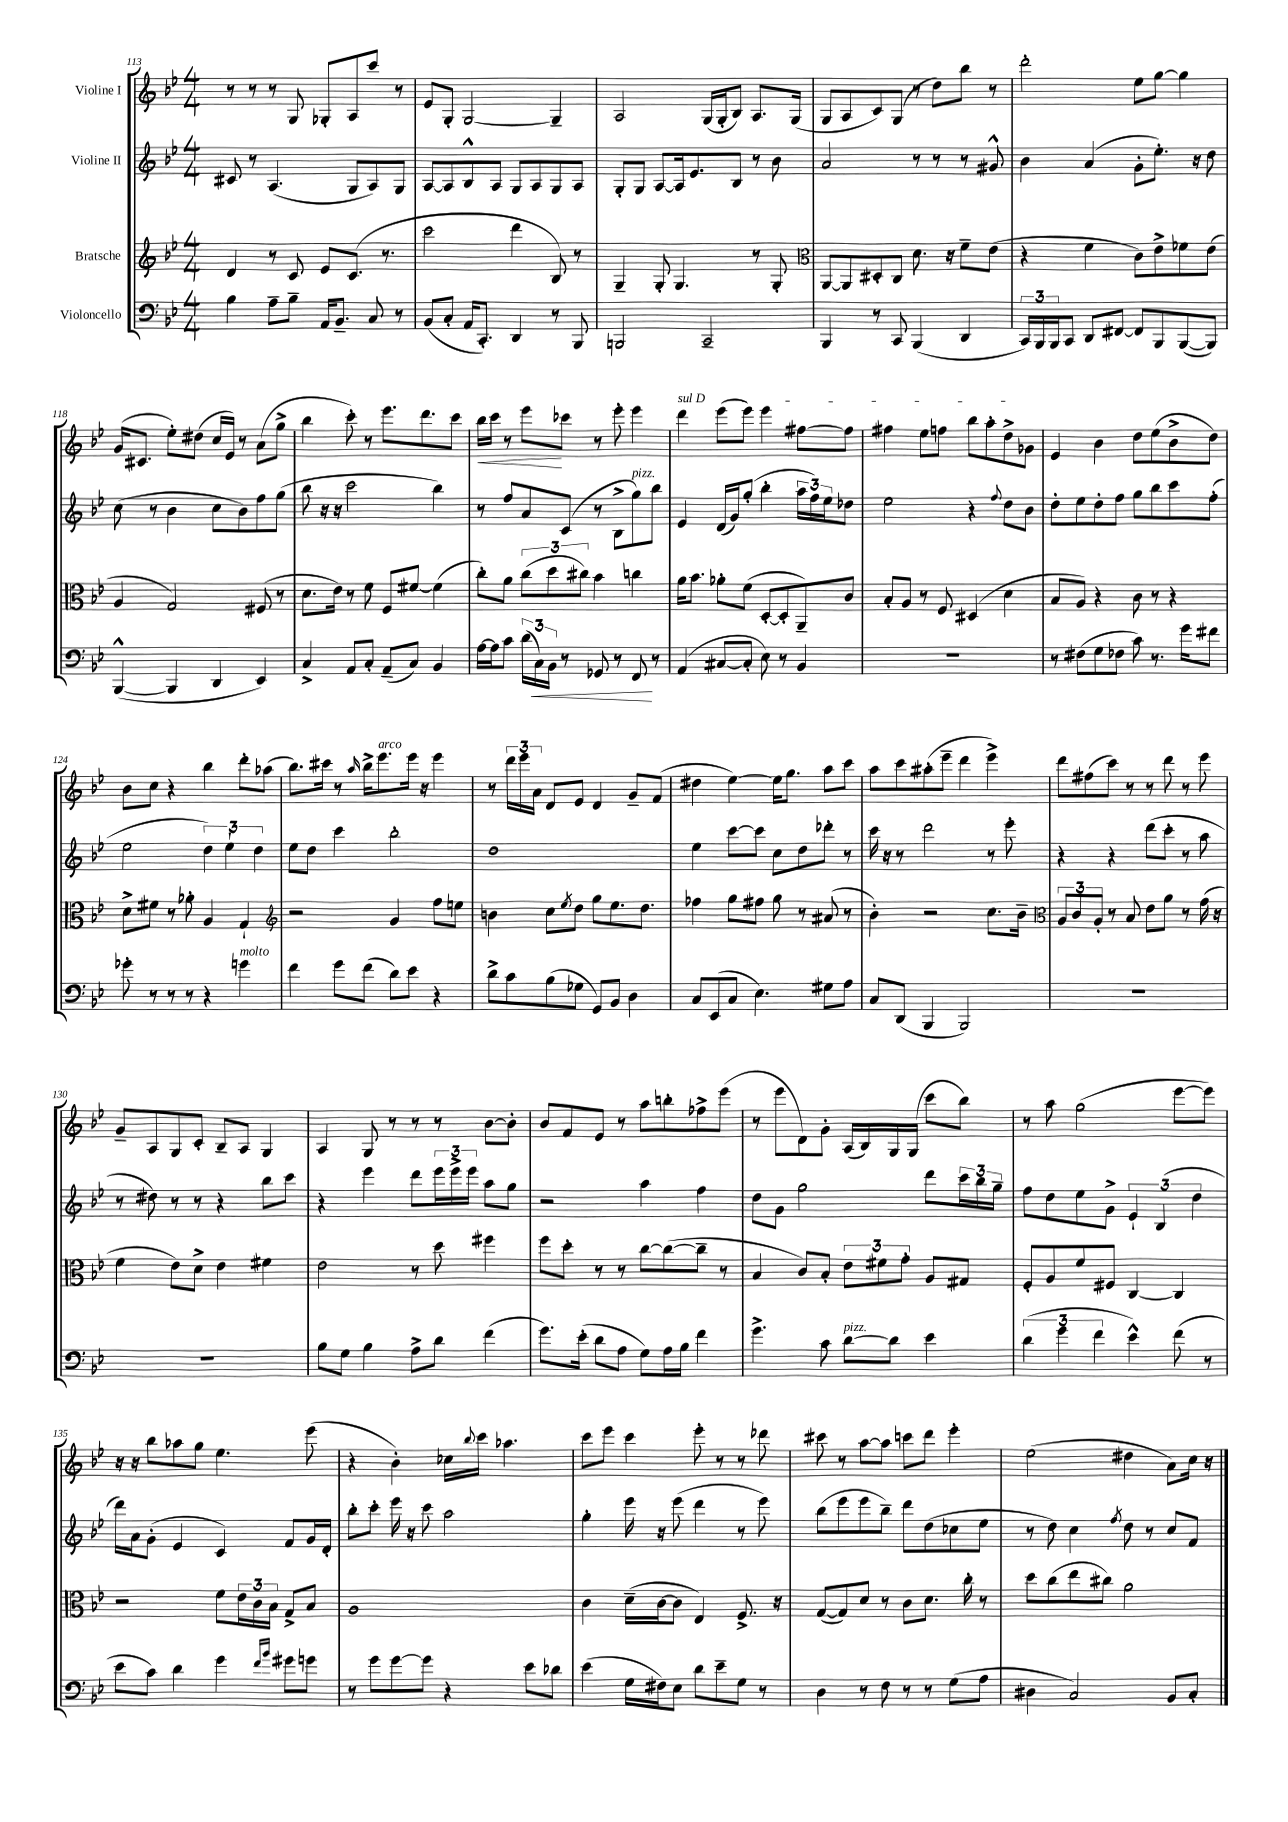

**kern	**dynam	**kern	**kern	**kern	**dynam
*part4	*part4	*part3	*part2	*part1	*part1
*staff4	*staff4	*staff3	*staff2	*staff1	*staff1
*I"Violoncello	*	*I"Bratsche	*I"Violine II	*I"Violine I	*
*clefF4	*	*clefG2	*clefG2	*clefG2	*
*k[b-e-]	*	*k[b-e-]	*k[b-e-]	*k[b-e-]	*
*M4/4	*	*M4/4	*M4/4	*M4/4	*
=113	=113	=113	=113	=113	=113
4B-\	.	4d/	8c#X/	8r	.
.	.	.	8r	8r	.
8A~\L	.	8r	(4.A/	8r	.
8B-~\J	.	8c/	.	8G/	.
16AA/KL	.	8e-/L	.	8G-X'/L	.
8.BB-~/J	.	.	.	.	.
.	.	(8.c/J	8G/L	8A/	.
8C/	.	.	8A/)	8ccc/J	.
.	.	8.r	.	.	.
8r	.	.	8G/J	8r	.
=114	=114	=114	=114	=114	=114
(8BB-/L	.	2ccc\	[8A/L	8e-/L	.
8C'/J	.	.	8A/]	8G'/J	.
16AA/KL	.	.	8B-^^/	[2G/	.
8.CC'/J)	.	.	.	.	.
.	.	.	8A/J	.	.
4DD/	.	4ddd\	8G/L	.	.
.	.	.	8A/	.	.
8r	.	8B-/)	8G/	4G~/]	.
8BBB-/	.	8r	8A/J	.	.
=115	=115	=115	=115	=115	=115
2BBBn/	.	4G~/	8G'/L	2A/	.
.	.	.	8G/J	.	.
.	.	8G'/	[8A/L	.	.
.	.	4.G/	16A/k]	.	.
.	.	.	8.e-/	.	.
2CC~/	.	.	.	(16G/LL	.
.	.	.	.	16G'/J	.
.	.	.	8B-/J	8B-/J)	.
.	.	8r	8r	8.A/L	.
.	.	8G'/	8b-\	.	.
.	.	.	.	(16G/Jk	.
=116	=116	=116	=116	=116	=116
*	*	*clefC3	*	*	*
4BBB-/	.	[8AA/L	2a/	8G/L	.
.	.	8AA/]	.	8A/	.
8r	.	8D#X'/	.	8c/)	.
8CC/	.	8C/J	.	(8G/J	.
(4BBB-/	.	8.d\	8r	8r	.
.	.	.	8r	8dd\L)	.
.	.	16r	.	.	.
4DD/	.	8f~\L	8r	8bb-\J	.
.	.	(8e-\J	8g#X^^/	8r	.
=117	=117	=117	=117	=117	=117
24CC/LL)	.	4r	4b-\	2ddd'\	.
24BBB-/	.	.	.	.	.
24BBB-/J	.	.	.	.	.
8CC/J	.	.	.	.	.
8DD/L	.	4f\	(4a/	.	.
[8FF#X/J	.	.	.	.	.
8FF#/L]	.	8c\L)	8g'\L	8ee-\L	.
8BBB-/	.	8e-^\	8.ee-'\J)	[8gg\J	.
([8BBB-/	.	8f-X\	.	4gg\]	.
.	.	.	16r	.	.
8BBB-/J])	.	(8e-\J	8dd\	.	.
!!LO:LB:g=z
=118	=118	=118	=118	=118	=118
([4BBB-^^/	.	4A/	(8cc\	(16g/KL	.
.	.	.	.	8.c#X/J	.
.	.	.	8r	.	.
4BBB-/]	.	2G/)	4b-\	8ee-'\L)	.
.	.	.	.	(8dd#X\J	.
4DD/	.	.	8cc\L	16cc/LL	.
.	.	.	.	16e-/JJ)	.
.	.	.	8b-\)	8r	.
4EE-/)	.	(8F#X/	8ff\	(8a\L	.
.	.	8r	(8gg\J	8gg^\J	.
=119	=119	=119	=119	=119	=119
4C^/	.	8.d\L	8bb-\	4bb-\	.
.	.	.	16r	.	.
.	.	16e-\Jk)	16r	.	.
8AA/L	.	8r	2ccc\	8ccc'\)	.
8C'/J	.	8f\	.	8r	.
(8AA~/L	.	8F/L	.	8.eee-\L	.
8C/J)	.	[8f#X/J	.	.	.
.	.	.	.	8.ddd\	.
4BB-/	.	(4f#\]	4bb-\)	.	.
.	.	.	.	8ccc\J	.
=120	=120	=120	=120	=120	=120
!	!	!	!	!	!LO:HP:b
[16A\LL	.	8cc'\L)	8r	16bb-\LL	<
16A\J]	.	.	.	16ccc\JJ	.
8c\J	.	8a\J	8ff/L	8r	.
(24d\LL	.	(12cc\L	8a/	8eee-\L	.
!	!LO:HP:b	!	!	!	!
24C\)	<	.	.	.	.
24BB-\JJ	.	12dd\	.	.	.
8r	.	.	(8c/J	8ccc-X\J	[
.	.	12cc#X\J)	.	.	.
8GG-X/	.	4b-\	8r	8r	.
8r	.	.	8B-^\L	8eee-'\	.
!	!	!	!LO:TX:a:i:t=pizz.	!	!
8FF/	.	4ccn\	8gg\)	4eee-\	.
8r	[	.	8bb-\J	.	.
=121	=121	=121	=121	=121	=121
!	!	!	!	!LO:TX:a:i:t=sul D	!
(4AA/	.	16a\KL	4e-/	4ddd\	.
.	.	8.b-\J	.	.	.
[8C#X/L	.	8a-X'\L	(16d/LL	(8eee-\L	.
.	.	.	16g/J)	.	.
8C#'/J]	.	(8f\J	(8gg'/J	8eee-\J)	.
8E-\)	.	[8D'/L	4bb-'\	4eee-\	.
8r	.	8D'/]	.	.	.
4BB-/	.	8AA~/)	24aa\LL	[8ff#X\L	.
.	.	.	24ff\)	.	.
.	.	.	24ee-\J	.	.
.	.	8c/J	8dd-X\J	8ff#\J]	.
=122	=122	=122	=122	=122	=122
1r	.	8B-'/L	2ee-\	4ff#X\	.
.	.	8A/J	.	.	.
.	.	8r	.	8ee-\L	.
.	.	8F/	.	8ffn\J	.
.	.	(4D#X/	4r	8bb-\L	.
.	.	.	.	8aa'\	.
.	.	.	8qqff/	.	.
.	.	4d\	8dd\L	8dd^\	.
.	.	.	8b-\J	8g-X\J	.
=123	=123	=123	=123	=123	=123
8r	.	8B-/L	8dd'\L	4e-/	.
(8F#X\L	.	8A/J)	8ee-\	.	.
8G\	.	4r	8dd'\	4b-\	.
8F-X\J	.	.	8ff\J	.	.
8c\)	.	8c\	8gg\L	8dd\L	.
8.r	.	8r	8bb-\	(8ee-\	.
.	.	4r	8ccc\	8b-^\	.
16g\KL	.	.	.	.	.
8f#X\J	.	.	(8ff'\J	8dd\J)	.
!!LO:LB:g=z
=124	=124	=124	=124	=124	=124
8g-X'\	.	8d^\L	2ee-\	8b-\L	.
8r	.	8f#X\J	.	8cc\J	.
8r	.	8r	.	4r	.
8r	.	8a-X'\	.	.	.
4r	.	4A/	6dd\)	4bb-\	.
.	.	.	6ee-`\	.	.
!LO:TX:a:i:t=molto	!	!	!	!	!
4gn\	.	4G`/	.	8ddd'\L	.
.	.	.	6dd\	.	.
.	.	.	.	(8aa-X\J	.
=125	=125	=125	=125	=125	=125
*	*	*clefG2	*	*	*
4f\	.	2r	8ee-\L	8.bb-\L)	.
.	.	.	8dd\J	.	.
.	.	.	.	16ccc#X\Jk	.
8g\L	.	.	4ccc\	8r	.
.	.	.	.	16qqaa/	.
(8f\J	.	.	.	16bb-^\KL	.
!	!	!	!	!LO:TX:a:i:t=arco	!
.	.	.	.	8.eee-\	.
8d\L)	.	4g/	2bb-'\	.	.
8e-\J	.	.	.	16eee-\Jk	.
.	.	.	.	16r	.
4r	.	8ff\L	.	4eee-\	.
.	.	8een\J	.	.	.
=126	=126	=126	=126	=126	=126
8d^\L	.	4bn\	1dd	8r	.
8c\	.	.	.	24ddd\LL	.
.	.	.	.	24eee-\	.
.	.	.	.	24a\JJ	.
(8B-\	.	8cc\L	.	8d/L	.
.	.	8qee-/	.	.	.
8G-X\J	.	8dd\J	.	8e-/J	.
8GG/L)	.	8gg\L	.	4d/	.
8BB-/J	.	8.ee-\	.	.	.
4D\	.	.	.	8g~/L	.
.	.	8.dd\J	.	.	.
.	.	.	.	(8f/J	.
=127	=127	=127	=127	=127	=127
8C/L	.	4ff-X\	4ee-\	4dd#X\	.
(8EE-/	.	.	.	.	.
8C/J	.	8gg\L	[8ccc\L	[4ee-\)	.
4.E-\)	.	8ff#X\J	8ccc\J]	.	.
.	.	8gg\	8cc\L	16ee-\KL]	.
.	.	.	.	8.gg\J	.
.	.	8r	8dd\	.	.
8G#X\L	.	(8a#X/	8ddd-X'\J	8aa\L	.
8A\J	.	8r	8r	8ccc\J	.
=128	=128	=128	=128	=128	=128
8C/L	.	4b-'\)	16ccc\	8aa\L	.
.	.	.	16r	.	.
(8DD/J	.	.	8r	8ccc\	.
4BBB-/	.	2r	2ddd\	(8aa#X'\	.
.	.	.	.	8eee-~\J	.
2BBB-/)	.	.	.	4ddd\	.
.	.	8.cc\L	8r	4eee-^\)	.
.	.	.	8eee-'\	.	.
.	.	16b-~\Jk	.	.	.
=129	=129	=129	=129	=129	=129
*	*	*clefC3	*	*	*
1r	.	12A/L	4r	8ddd\L	.
.	.	12c/	.	.	.
.	.	.	.	(8ff#X\	.
.	.	12A'/J	.	.	.
.	.	8r	4r	8ccc\J)	.
.	.	8B-/	.	8r	.
.	.	8e-\L	(8ddd\L	8r	.
.	.	8a\J	8ccc'\J	8ddd\	.
.	.	8r	8r	8r	.
.	.	(16g\	8aa\	8eee-\	.
.	.	16r	.	.	.
!!LO:LB:g=z
=130	=130	=130	=130	=130	=130
1r	.	4f\	8r	8g~/L	.
.	.	.	8dd#X\)	8A/	.
.	.	8e-\L)	8r	8G/	.
.	.	8d^\J	8r	8c'/J	.
.	.	4e-\	4r	8B-~/L	.
.	.	.	.	8A/J	.
.	.	4f#X\	8bb-\L	4G/	.
.	.	.	8ccc\J	.	.
=131	=131	=131	=131	=131	=131
8B-\L	.	2e-\	4r	4A/	.
8G\J	.	.	.	.	.
4B-\	.	.	4eee-\	8G/	.
.	.	.	.	8r	.
8A^\L	.	8r	8ddd\L	8r	.
8d\J	.	8dd\	24eee-\L	8r	.
.	.	.	24eee-^\	.	.
.	.	.	24eee-\JJ	.	.
(4f\	.	4ff#X\	8aa\L	[8b-\L	.
.	.	.	8gg\J	8b-'\J]	.
=132	=132	=132	=132	=132	=132
8.g\L)	.	8ff\L	2r	8b-/L	.
.	.	8dd'\J	.	8f/	.
(16e-'\Jk	.	.	.	.	.
8d\L	.	8r	.	8e-/J	.
8A\J	.	8r	.	8r	.
8G\L)	.	[8cc\L	4aa\	8aa\L	.
16A\L	.	(8cc\_	.	8bbn'\	.
16B-\JJ	.	.	.	.	.
4f\	.	8cc~\J]	4ff\	8ff-X^\	.
.	.	8r	.	(8eee-\J	.
=133	=133	=133	=133	=133	=133
4.g^\	.	4B-/	8dd\L	8r	.
.	.	.	8g\J	8eee-\L	.
.	.	8c/L)	2gg\	8d\)	.
8c\	.	8B-'/J	.	8g'\J	.
!LO:TX:a:i:t=pizz.	!	!	!	!	!
[8d\L	.	12e-\L	.	(16A/LL	.
.	.	.	.	16B-/)	.
.	.	12f#X\	.	.	.
8d\J]	.	.	.	16G/	.
.	.	12g'\J	.	.	.
.	.	.	.	(16G/JJ	.
4e-\	.	8A/L	8ddd\L	8ccc\L	.
.	.	8G#X/J	24ccc\L	8bb-\J)	.
.	.	.	24bb-\	.	.
.	.	.	24gg~\JJ	.	.
=134	=134	=134	=134	=134	=134
(6d\	.	8F'/L	8ff\L	8r	.
.	.	8A/	8dd\	8aa\	.
6g\	.	.	.	.	.
.	.	8f/	8ee-\	(2gg\	.
6f\	.	.	.	.	.
.	.	8F#X/J	8g^\J	.	.
4e-^^\)	.	[4C/	6e-`/	.	.
.	.	.	(6B-/	.	.
(8f\	.	4C/]	.	[8eee-\L	.
.	.	.	6dd\	.	.
8r	.	.	.	8eee-\J])	.
!!LO:LB:g=z
=135	=135	=135	=135	=135	=135
8e-\L	.	2r	16ddd\LL)	16r	.
.	.	.	16a\J	16r	.
8c\J)	.	.	(8g'\J	8bb-\L	.
4d\	.	.	4e-/	8aa-X\	.
.	.	.	.	8gg\J	.
4g\	.	8f\L	4c/)	4.ee-\	.
.	.	24e-\L	.	.	.
.	.	24c\	.	.	.
.	.	24B-\JJ	.	.	.
16qqf/LL	.	.	.	.	.
16qqb-/JJ	.	.	.	.	.
8g#X\L	.	8G^/L	8f/L	.	.
8gn\J	.	8B-/J	16g/L	(8eee-\	.
.	.	.	16d'/JJ	.	.
=136	=136	=136	=136	=136	=136
8r	.	1A	8bb-'\L	4r	.
8g\L	.	.	8ccc'\J	.	.
[8g\	.	.	16eee-\	4b-'\)	.
.	.	.	16r	.	.
8g\J]	.	.	8ccc\	.	.
4r	.	.	2aa\	16cc-X\LL	.
.	.	.	.	8qqbb-/	.
.	.	.	.	16ccc\JJ	.
.	.	.	.	4.aa-X\	.
8e-\L	.	.	.	.	.
8d-X\J	.	.	.	.	.
=137	=137	=137	=137	=137	=137
(4e-\	.	4c\	4gg'\	8ccc\L	.
.	.	.	.	8eee-\J	.
16G\LL	.	(16d~\LL	16eee-\	4ccc\	.
16F#X\J)	.	[16c\J	16r	.	.
8E-\J	.	8c\J]	(8eee-\	.	.
8d\L	.	4E-/)	4ddd\	8eee-'\	.
8e-~\	.	.	.	8r	.
8G\J	.	8.F^/	8r	8r	.
8r	.	.	8eee-\)	8ddd-X\	.
.	.	16r	.	.	.
=138	=138	=138	=138	=138	=138
4D\	.	([8G/L	(8bb-\L	8ccc#X\	.
.	.	8G/])	8eee-\	8r	.
8r	.	8d/J	8eee-\	[8aa\L	.
8F\	.	8r	8bb-~\J)	8aa\J]	.
8r	.	8c\L	8ddd\L	8cccn\L	.
8r	.	8.d\J	(8dd\	8ddd\J	.
(8G\L	.	.	8cc-X\	4eee-'\	.
.	.	16cc'\	.	.	.
8A\J	.	8r	8ee-\J	.	.
=139	=139	=139	=139	=139	=139
4D#X\	.	8dd\L	8r	(2ee-\	.
.	.	(8cc\	8dd\)	.	.
2C/)	.	8ee-\	4cc\	.	.
.	.	8cc#X\J)	.	.	.
.	.	.	8qff/	.	.
.	.	2a\	8dd\	4dd#X\	.
.	.	.	8r	.	.
8BB-/L	.	.	8cc/L	8a\L)	.
8C'/J	.	.	8f/J	16cc\Jk	.
.	.	.	.	16r	.
==	==	==	==	==	==
*-	*-	*-	*-	*-	*-
